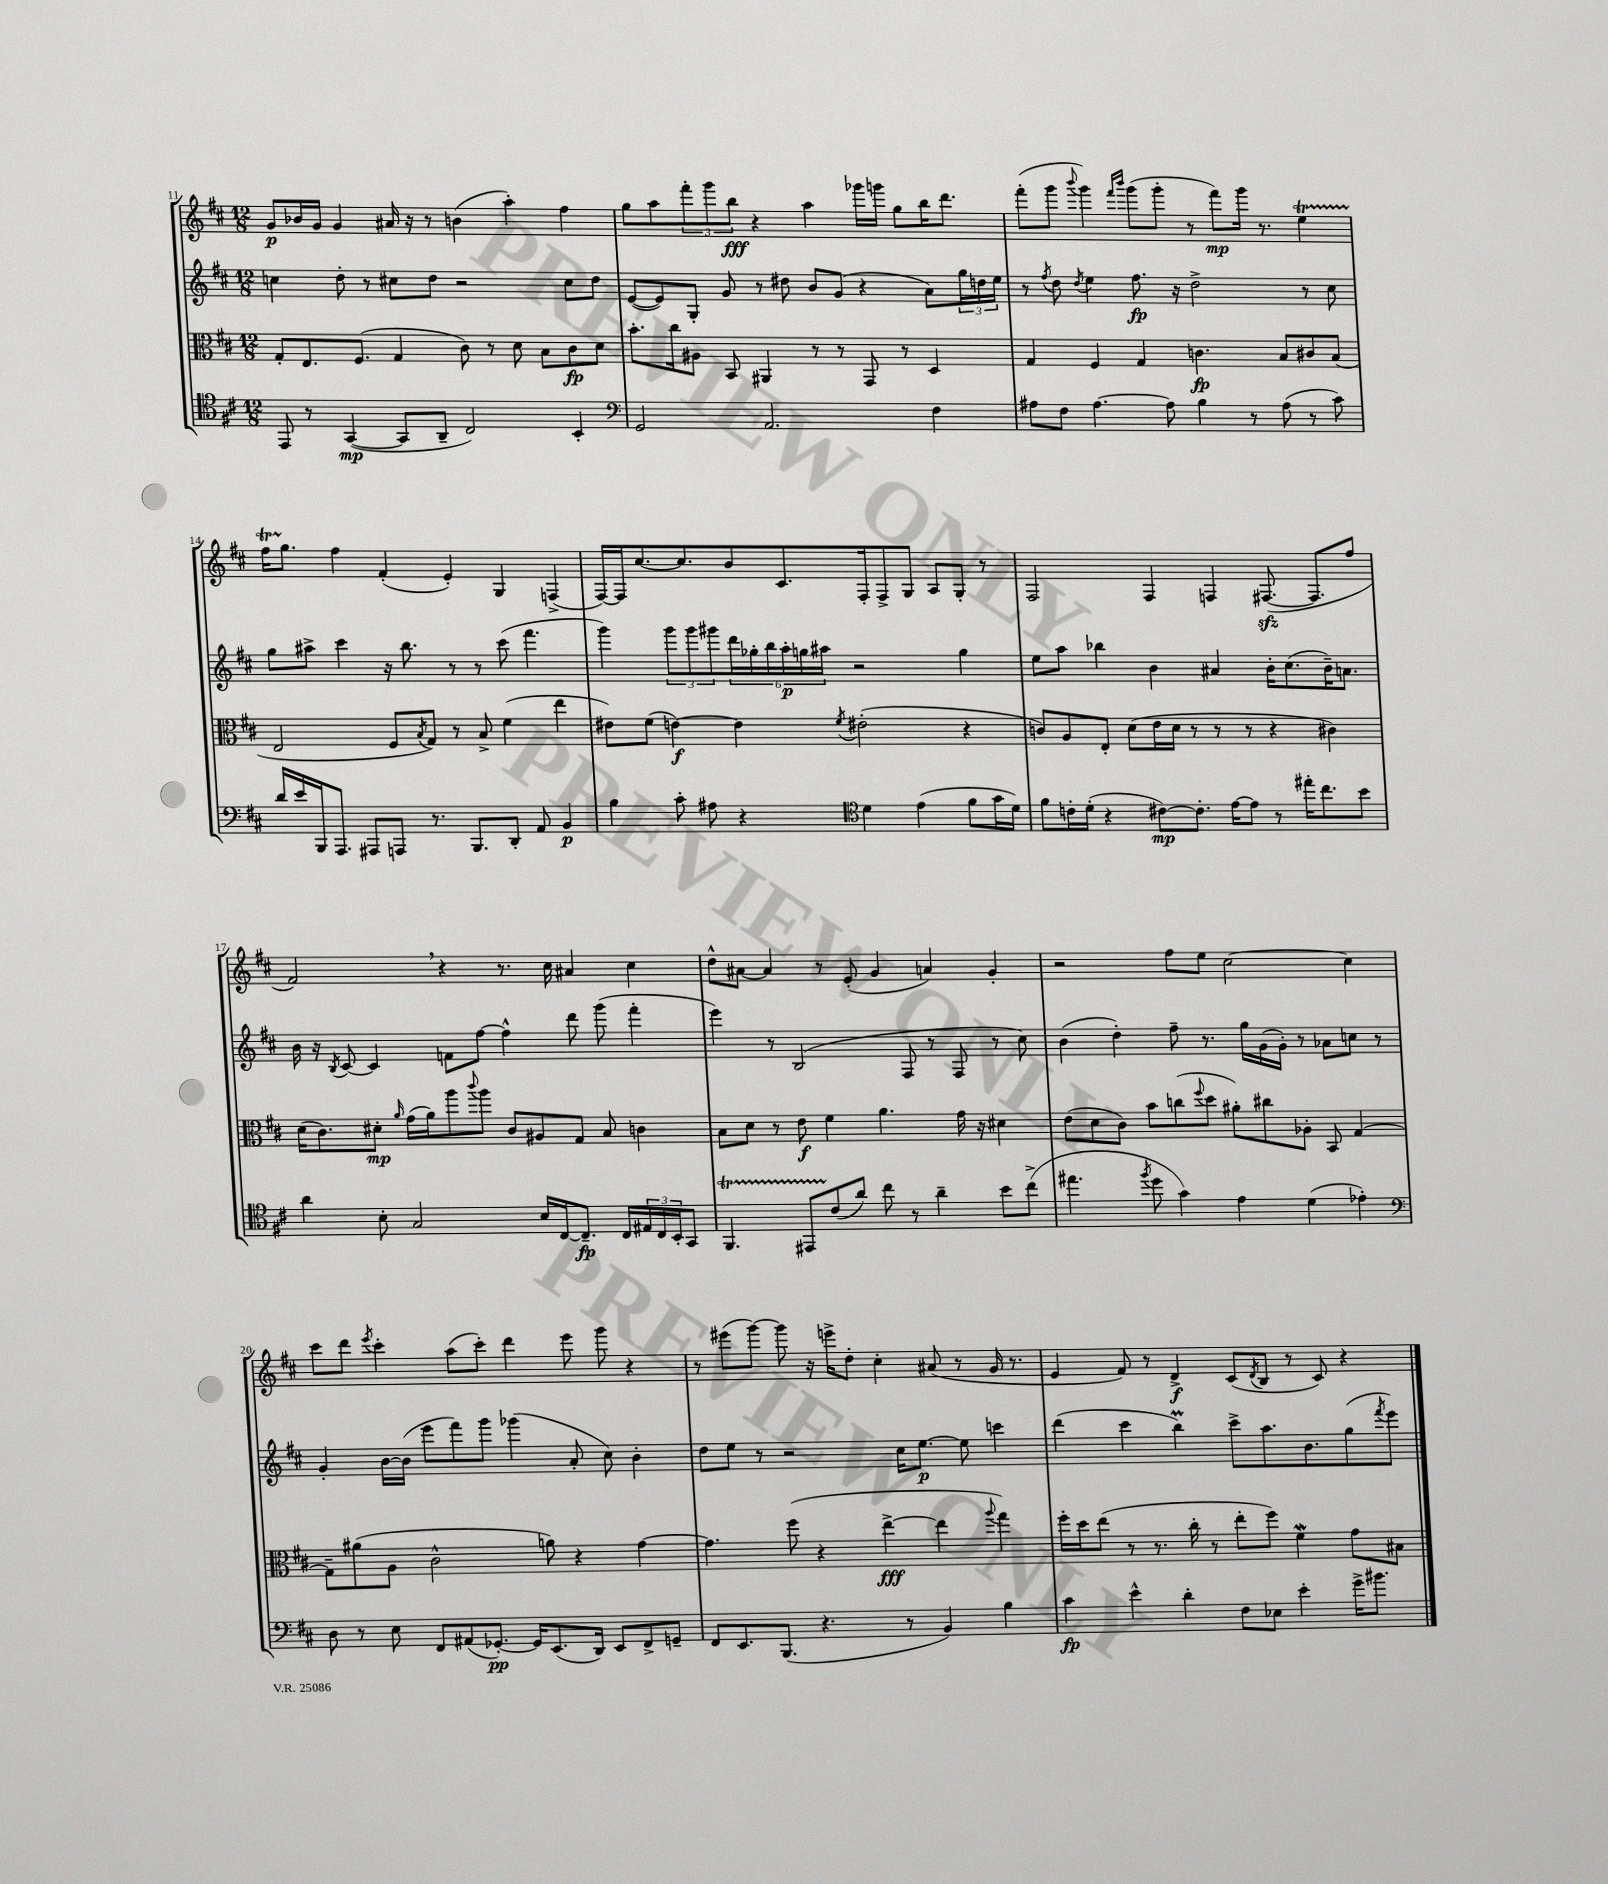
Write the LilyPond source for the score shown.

<<
\new StaffGroup <<
\new Staff = "s0" {
    \clef treble \key d \major \numericTimeSignature \time 12/8
    g'8\p bes'16 g'16 g'4 ais'16 r16 r8 b'4( a''4-.) fis''4 |
    g''8 a''8 \tuplet 3/2 { fis'''8-. g'''8 b''8\fff } r4 a''4 ges'''16 g'''16 g''8 b''16 d'''8. |
    fis'''8-.( g'''8 \appoggiatura { b'''8 } g'''4) \grace { fis'''16 b'''16 } g'''8( g'''8-. r8 fis'''8\mp) g'''16 r8. e''4\startTrillSpan |
    fis''16 g''8.\stopTrillSpan fis''4 fis'4-.( e'4-.) g4 f4->( |
    fis16~) fis16 cis''8.~ cis''8. b'8 cis'8. fis16-. fis8-> g8 a8 g8-. r8 |
    fis2 fis4 f4 fis8.~\sfz( fis8. fis''8 |
    fis'2) \breathe r4 r8. cis''16 ais'4 cis''4 |
    d''8-^ ais'8~ ais'4 r8 e'8-.( g'4 a'4) g'4-. |
    r2 fis''8 e''8 cis''2~ cis''4 |
    cis'''8 d'''8 \acciaccatura { e'''8 } cis'''4-. a''8( cis'''8-.) d'''4 e'''8 g'''8 r4 |
    r8 eis'''8( g'''8~) g'''8 r16 e'''16-> d''8-. cis''4-. ais'8( r8 g'16 r8. |
    e'4 fis'8) r8 d'4->\f cis'8( \acciaccatura { d'8 } b8 r8 cis'8) r4 \bar "|." |
}
\new Staff = "s1" {
    \clef treble \key d \major \numericTimeSignature \time 12/8
    c''4 d''8-. r8 cis''8 d''8 r2 cis''8 d''8 |
    e'8~( e'8) g8-. g'8 r8 dis''8 b'8 g'8( r4 a'8) \tuplet 3/2 { g''16 d''16 e''16 } |
    r8 \acciaccatura { fis''8 } d''8 \acciaccatura { d''8 } e''4 fis''8.\fp r16 d''2-> r8 cis''8 |
    g''8 ais''8-> cis'''4 r16 b''8. r8 r8 cis'''8( fis'''4. |
    g'''4) \tuplet 3/2 { g'''8 g'''8 gis'''8 } \tuplet 6/4 { d'''16 ges''16-. b''16 a''16-.\p g''16 ais''16 } r2 g''4 |
    e''8 a''8 bes''4 b'4 ais'4 b'16-. cis''8.( b'16--) a'8. |
    b'16 r16 \acciaccatura { b8 } cis'8~ cis'4 f'8 fis''8~ fis''4-^ d'''8 g'''8( fis'''4-. |
    e'''4) r8 b2( fis8 r8 fis8 r8 cis''8) |
    b'4( d''4-.) fis''8-- r8. g''16 g'16( g'16-.) r8 aes'8 c''8 r8 |
    g'4-. b'16~ b'16( e'''8 fis'''8) g'''8 ges'''4( a'8-. cis''8) b'4-. |
    d''8 e''8 r8 r2 cis''16 e''8.~\p e''8 c'''4 |
    d'''4( cis'''4 b''4\prall) cis'''8-> a''8. b'8. g''8( \acciaccatura { fis'''8 } e'''8) \bar "|." |
}
\new Staff = "s2" {
    \clef alto \key d \major \numericTimeSignature \time 12/8
    g8-. e8. fis8.( g4 cis'8) r8 d'8 b8 cis'8\fp d'8 |
    b'8.-. cis''16 ais8 b,8 ais,4 r8 r8 g,8 r8 d4 |
    g4 fis4 g4 c'4.\fp b8 cis'8 b8( |
    e2 fis8 \acciaccatura { b8 } g8) r8 b8-> fis'4( e''4 |
    eis'8) fis'8( e'4~\f) e'4 \acciaccatura { fis'8 } eis'2-.( r4 |
    c'8) a8 e8-. d'8( e'16 d'16 r8 r8 r8 r4 cis'4) |
    d'16( cis'8.) dis'8-.\mp \grace { a'16 } g'16( a'16) a''8 \appoggiatura { cis'''8 } a''8 cis'8 ais8 g8 b8 c'4 |
    b8 d'8 r8 e'8\f fis'4 a'4. g'16 r16 dis'4 |
    e'8( d'8 cis'8) b'8 c''8( \appoggiatura { fis''8 } d''8 ais'8-.) cis''8 aes8-. b,8 g4~ |
    g8-- ais'8( a8 cis'2-^ a'8) r4 g'4~ |
    g'4. fis''8( r4 e''4~->\fff e''4 \appoggiatura { a''8 } g''4) |
    fis''16-. d''16 e''8( r8 r8. cis''16-. r8 e''8-. fis''8) fis'4\mordent g'8 bis8 \bar "|." |
}
\new Staff = "s3" {
    \clef tenor \key d \major \numericTimeSignature \time 12/8
    e,8 r8 g,4~\mp( g,8 a,8-- cis2) b,4-. |
    \clef bass g,2 a,2. fis4 |
    ais8 fis8 ais4.~ ais8 b4 r8 ais8( r8 cis'8) |
    d'16 e'16 b,,16 a,,8. ais,,8 a,,8 r8. b,,8. d,8-. a,8 b,4\p |
    b4 cis'8-. ais8 r4 \clef tenor d'4 e'4( fis'8 g'16 d'16) |
    fis'8 c'16-. d'16-.( r4 cis'8~\mp) cis'8.-. e'16~ e'8 r8 eis''16-. cis''8. b'8 |
    a'4 b8-. g2 b16 cis16~ cis8.--\fp cis16 \tuplet 3/2 { eis16 cis16 b,16-. } g,8 |
    fis,4.\startTrillSpan eis,8 cis'8\stopTrillSpan( a'8) cis''8 r8 a'4-- b'8 cis''8->( |
    eis''4. \acciaccatura { fis''8 } d''8 g'4) e'4 d'4( ees'4-.) |
    \clef bass d8 r8 e8 fis,8 ais,8( ges,8.~-.\pp) ges,16 e,8.( d,16) e,8 fis,8-> g,8-- |
    fis,8 e,8. b,,8.( r4. r8 b,4) b4 |
    cis'4\fp e'4-^ d'4-. fis8 ees8 e'4-. g'16-> bis'8. \bar "|." |
}
>>
>>
\layout { \context { \Score currentBarNumber = #11 } }
